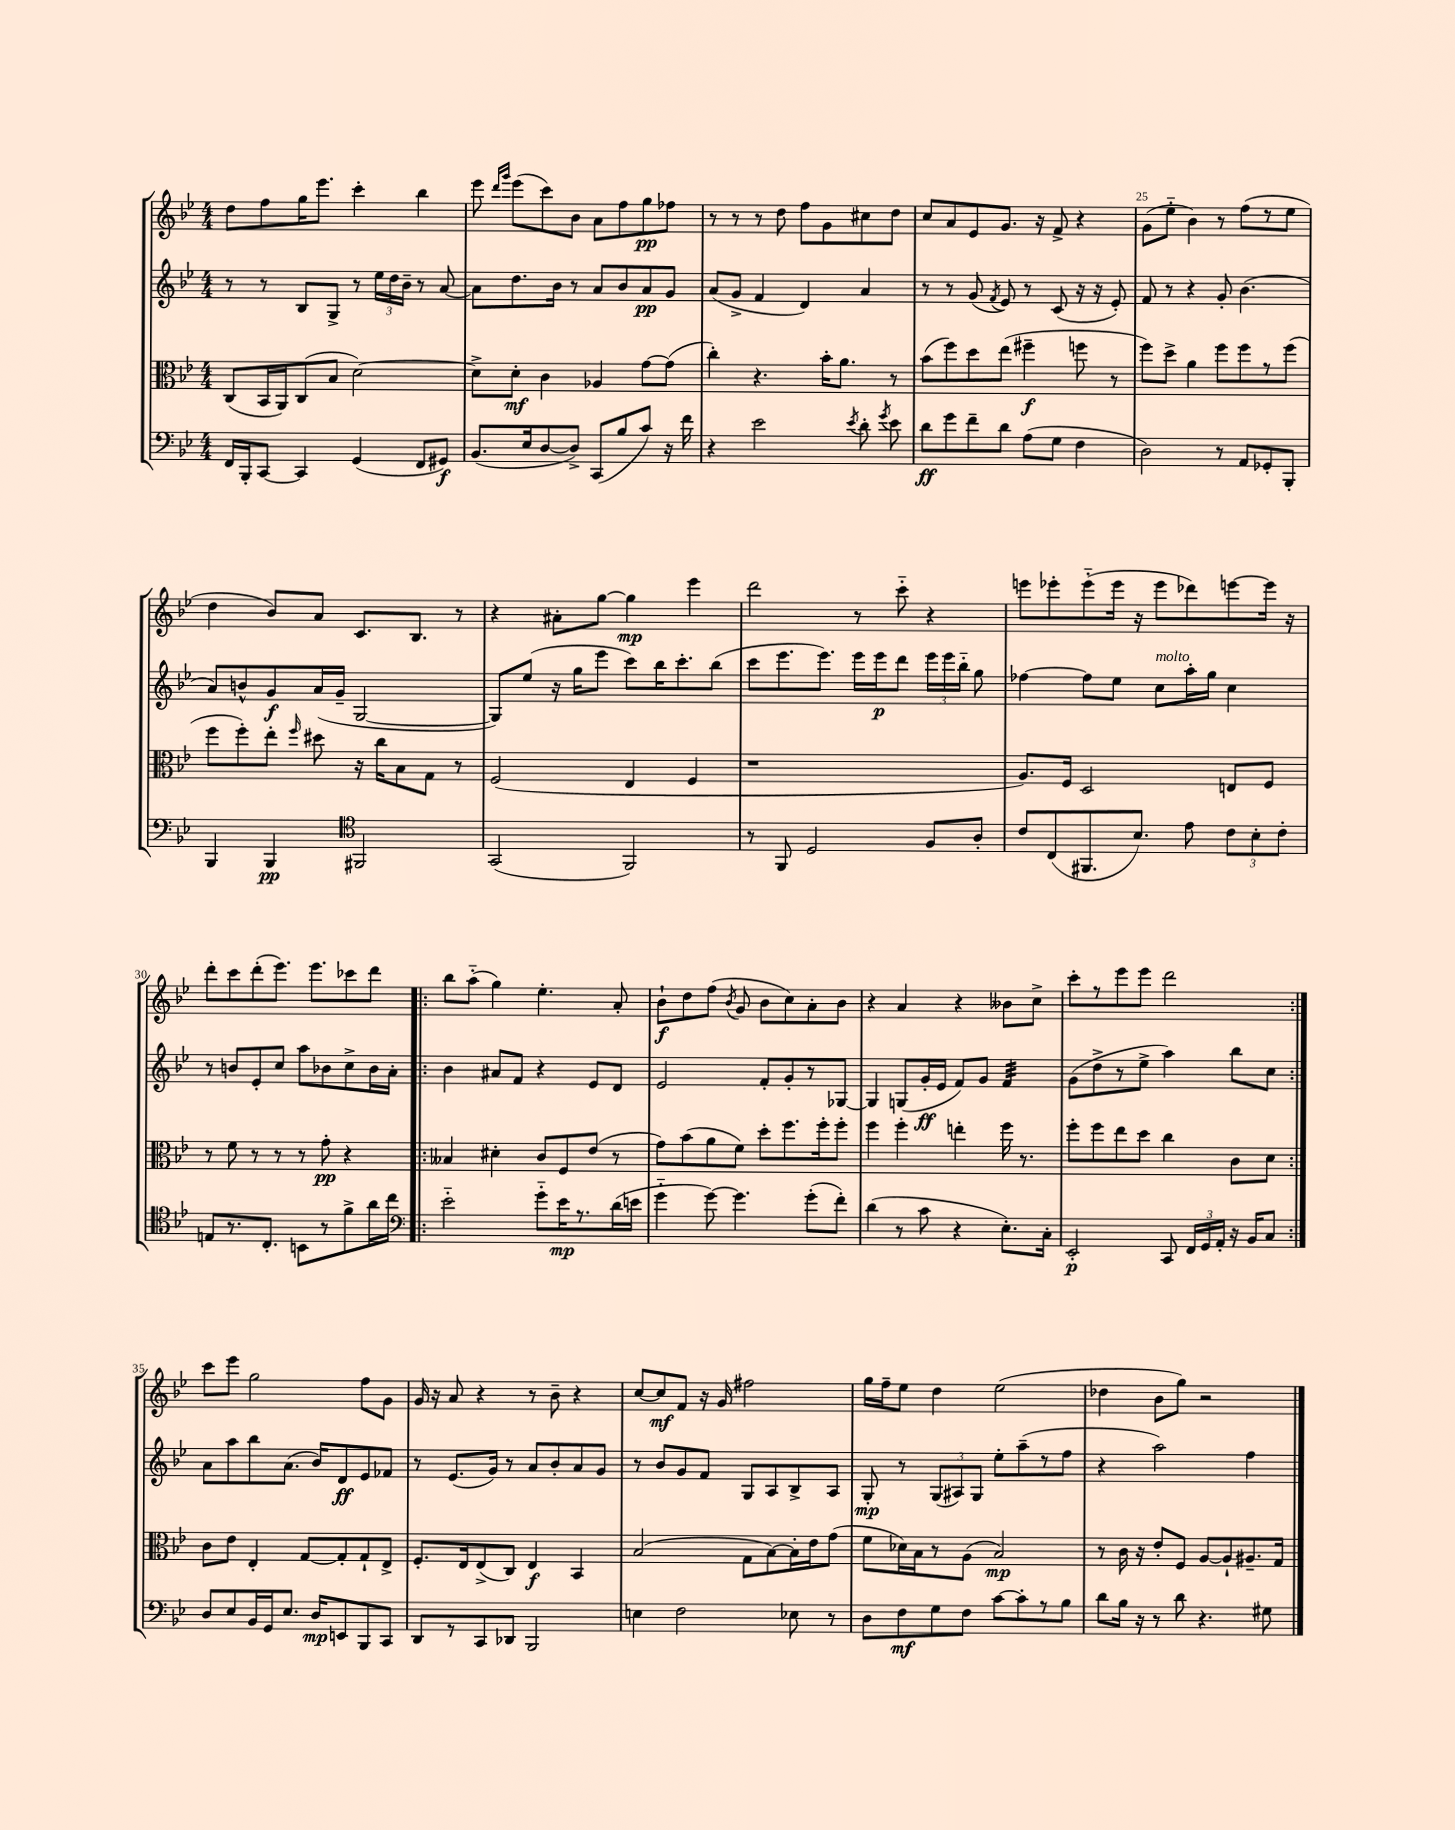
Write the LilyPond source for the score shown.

<<
\new StaffGroup <<
\new Staff = "s0" {
    \clef treble \key bes \major \numericTimeSignature \time 4/4
    \autoBeamOff d''8[ f''8 g''16 ees'''8.] c'''4-. bes''4 |
    ees'''8 \grace { d'''16[ g'''16] } ees'''8[( c'''8) bes'8] a'8[ f''8 g''8\pp fes''8] |
    r8 r8 r8 d''8 f''8[ g'8 cis''8 d''8] |
    c''8[ a'8 ees'8 g'8.] r16 f'8-> r4 |
    g'8[( ees''8]-_ bes'4) r8 f''8[( r8 ees''8] |
    d''4 bes'8[) a'8] c'8.[ bes8.] r8 |
    r4 ais'8[-. g''8]~ g''4\mp ees'''4 |
    d'''2 r8 c'''8-_ r4 |
    e'''8[ ees'''8-. ees'''8-_( ees'''16] r16 ees'''8[ des'''8) e'''8~ e'''16] r16 |
    d'''8[-. c'''8 d'''8-.( ees'''8.]) ees'''8.[ ces'''8 d'''8] |
    \repeat volta 2 { bes''8[ a''8]-_( g''4) ees''4.-. a'8-. |
    bes'8[-!\f d''8 f''8]( \acciaccatura { bes'8 } g'8 bes'8[ c''8) a'8-. bes'8] |
    r4 a'4 r4 beses'8[ c''8]-> |
    c'''8[-. r8 ees'''8 ees'''8] d'''2 | }
    c'''8[ ees'''8] g''2 f''8[ g'8] |
    g'16 r16 a'8 r4 r8 bes'8-- r4 |
    c''8[~ c''8\mf f'8] r16 g'16 fis''2 |
    g''16[ f''16-- ees''8] d''4 ees''2( |
    des''4 bes'8[ g''8]) r2 \bar "|." |
}
\new Staff = "s1" {
    \clef treble \key bes \major \numericTimeSignature \time 4/4
    \autoBeamOff r8 r8 bes8[ g8]-> r8 \tuplet 3/2 { ees''16[ d''16 bes'16]-- } r8 a'8~ |
    a'8[ d''8. bes'16] r8 a'8[ bes'8 a'8\pp g'8] |
    a'8[( g'8]-> f'4 d'4) a'4 |
    r8 r8 g'8( \acciaccatura { f'8 } ees'8) r8 c'8( r16 r16 ees'8-.) |
    f'8 r8 r4 g'8-. bes'4.( |
    a'8[) b'8-^ g'8\f a'16( g'16]-- g2~ |
    g8[) ees''8]( r16 g''16[ ees'''8] c'''8[) bes''16 c'''8.-. bes''8]( |
    c'''8[ ees'''8. ees'''8.]) ees'''16[ ees'''16\p d'''8] \tuplet 3/2 { ees'''16[ ees'''16 bes''16]-_ } g''8 |
    fes''4~ fes''8[ ees''8] c''8[^\markup { \italic "molto" } a''16-. g''16] c''4 |
    r8 b'8[ ees'8-. c''8] a''8[ bes'8 c''8-> bes'16 a'16]-. |
    \repeat volta 2 { bes'4 ais'8[ f'8] r4 ees'8[ d'8] |
    ees'2 f'8[-. g'8-. r8 ges8]~ |
    ges4 g8[( g'16-.\ff ees'16] f'8[) g'8] f'4:32 |
    g'8[( d''8-> r8 ees''8]-> a''4) bes''8[ c''8] | }
    a'8[ a''8 bes''8 a'8.]( bes'16[) d'8\ff ees'8 fes'8] |
    r8 ees'8.[( g'16]) r8 a'8[ bes'8-. a'8 g'8] |
    r8 bes'8[ g'8 f'8] g8[ a8 bes8-> a8] |
    g8-.\mp r8 \tuplet 3/2 { g8[( ais8) g8] } ees''8[-. a''8--( r8 f''8] |
    r4 a''2) f''4 \bar "|." |
}
\new Staff = "s2" {
    \clef alto \key bes \major \numericTimeSignature \time 4/4
    \autoBeamOff c8[( bes,16 a,16) c8( bes8] d'2~) |
    d'8[-> d'8]-.\mf c'4 aes4 g'8[~ g'8]( |
    c''4-.) r4. bes'16[-. a'8.] r8 |
    bes'8[( f''8) d''8 ees''8]( fis''4--\f f''8 r8 |
    f''8[) d''8]-> a'4 f''8[ f''8 r8 f''8]( |
    f''8[ f''8-.) ees''8]-. \grace { f''16 } dis''8 r16 c''16[ bes8 g8] r8 |
    f2( ees4 f4 |
    r1 |
    a8.[) f16] d2 e8[ f8] |
    r8 f'8 r8 r8 r8 g'8-.\pp r4 |
    \repeat volta 2 { beses4 dis'4-. c'8[ f8 ees'8]( r8 |
    g'8[) bes'8( a'8 f'8]) d''8[-. f''8. f''16-. f''8]-. |
    f''4 f''4-. e''4-. f''16 r8. |
    f''8[-. f''8 ees''8 d''8] c''4 c'8[ d'8] | }
    c'8[ ees'8] ees4-. g8[~ g8-. g8-! ees8]-> |
    f8.[-. ees16 ees8->( c8]) ees4\f bes,4 |
    bes2( g8[ bes8~) bes16-. ees'16 g'8]( |
    f'8[ des'16) bes16 r8 a8]( bes2\mp) |
    r8 c'16 r16 ees'8[-. f8] a8[~ a8-! ais8.-- g16] \bar "|." |
}
\new Staff = "s3" {
    \clef bass \key bes \major \numericTimeSignature \time 4/4
    \autoBeamOff f,16[ bes,,16-. c,8]~ c,4 g,4( f,8[ gis,8]\f) |
    bes,8.[( ees16 d8~ d8]->) c,8[( bes8 c'8]) r16 f'16 |
    r4 ees'2 \acciaccatura { ees'8 } d'8-. \acciaccatura { g'8 } ees'8 |
    d'8[\ff g'8 f'8-- d'8] a8[( g8] f4 |
    d2) r8 a,8[ ges,8-. bes,,8]-. |
    bes,,4 bes,,4\pp \clef tenor fis,2 |
    g,2( f,2) |
    r8 f,8 d2 f8[ a8]-. |
    c'8[ c8( fis,8. bes8.]) ees'8 \tuplet 3/2 { c'8[ bes8-. c'8]-. } |
    e8[ r8. c8.]-. b,8[ r8 f'8-> a'16 c''16] |
    \repeat volta 2 { \clef bass ees'2-_ g'8[-_ ees'16\mp r8. d'16( e'16] |
    g'4-_ g'8~) g'4. g'8[-.( f'8]-.) |
    d'4( r8 c'8 r4 ees8.[-.) c16]-. |
    ees,2-.\p c,8 \tuplet 3/2 { f,16[ g,16 a,16]-. } r16 bes,16[ c8] | }
    d8[ ees8 bes,16 g,16 ees8.] d16[\mp e,8 bes,,8 c,8] |
    d,8[ r8 c,8 des,8] bes,,2 |
    e4 f2 ees8 r8 |
    d8[ f8\mf g8 f8] c'8[~ c'8-. r8 bes8] |
    d'8[ bes16] r16 r8 d'8 r4. gis8 \bar "|." |
}
>>
>>
\layout { \context { \Score currentBarNumber = #21 \override BarNumber.break-visibility = ##(#f #t #t) barNumberVisibility = #(every-nth-bar-number-visible 5) } }
